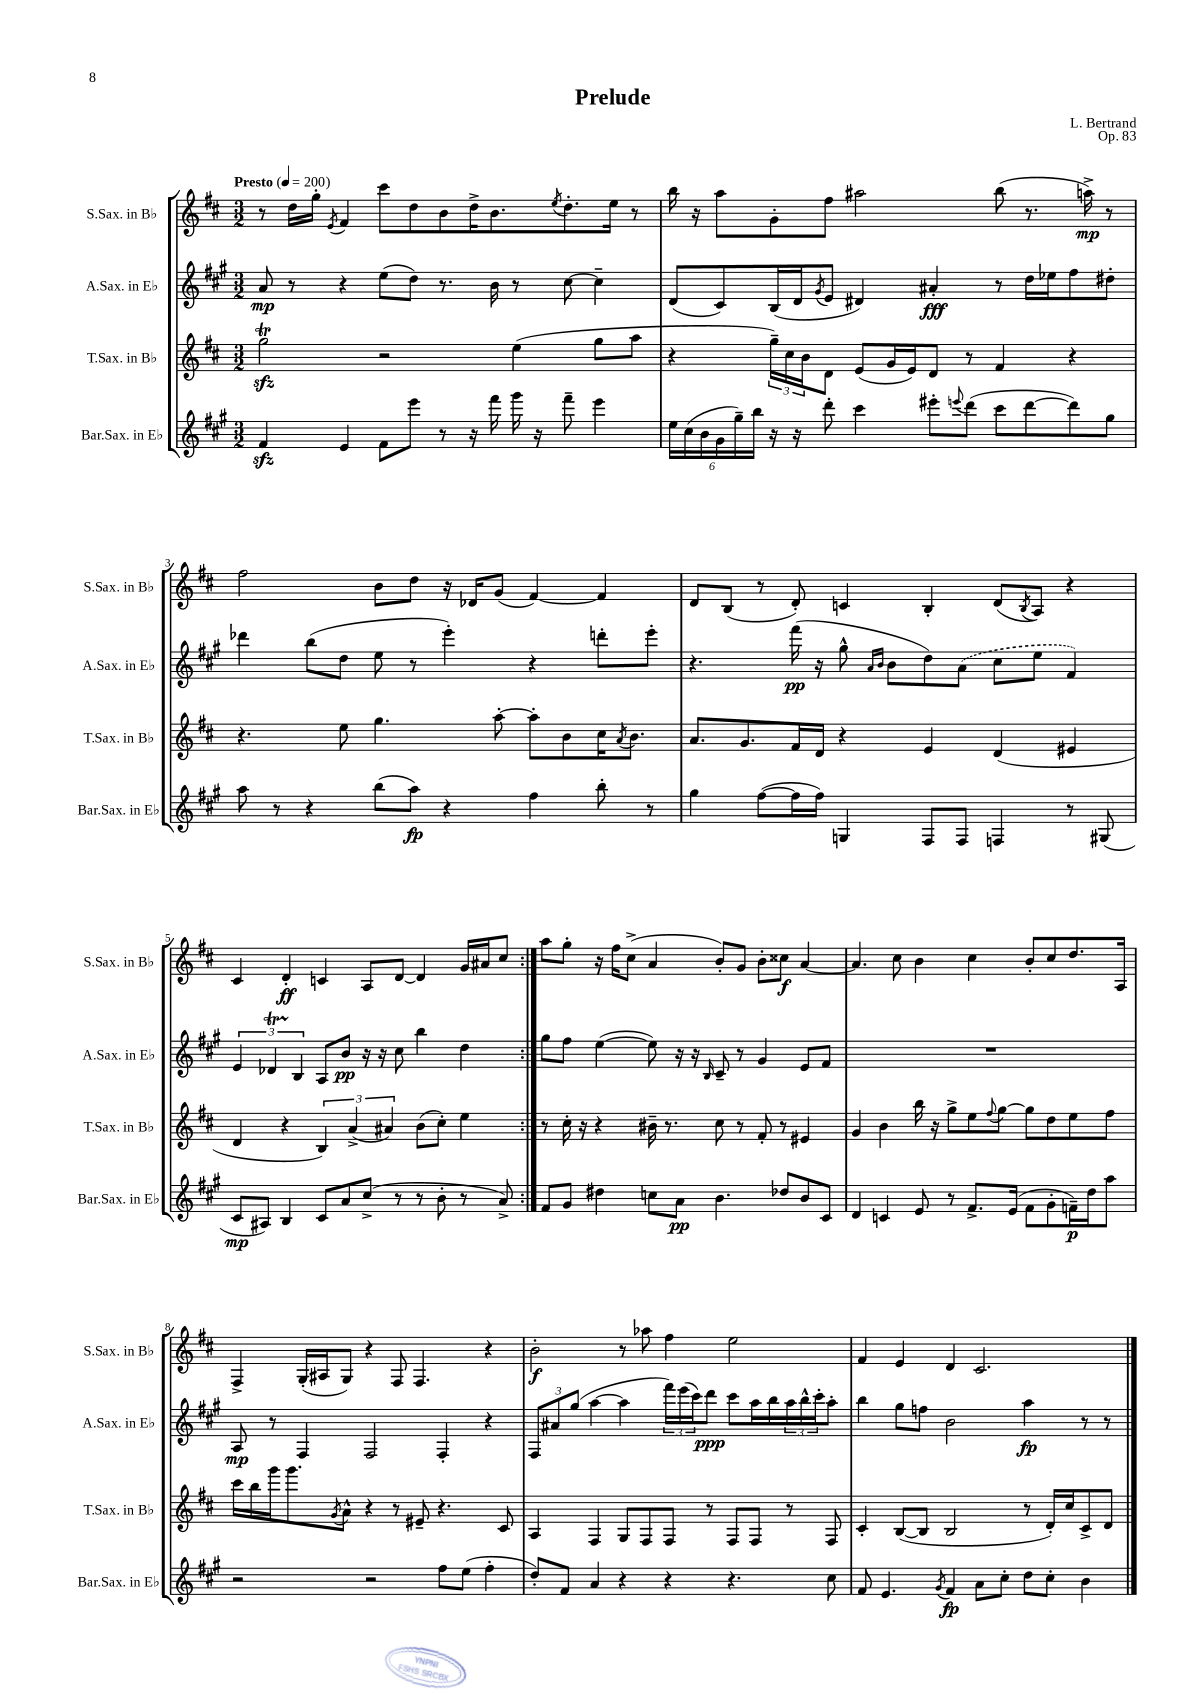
\header { title = "Prelude" composer = "L. Bertrand" opus = "Op. 83" }
<<
\new StaffGroup <<
\new Staff = "s0" \with { instrumentName = "S.Sax. in Bb" shortInstrumentName = "S.Sax. in Bb" } {
    \clef treble \key d \major \numericTimeSignature \time 3/2 \tempo "Presto" 4 = 200
    \repeat volta 2 { r8 d''16 g''16-. \acciaccatura { e'8 } fis'4 cis'''8 d''8 b'8 d''16-> b'8. \acciaccatura { e''8 } d''8.-. e''16 r8 |
    b''16 r16 a''8 g'8-. fis''8 ais''2 b''8( r8. a''16->\mp) r8 |
    fis''2 b'8 d''8 r16 des'16 g'8( fis'4~) fis'4 |
    d'8 b8( r8 d'8-.) c'4 b4-. d'8( \acciaccatura { b8 } a8) r4 |
    cis'4 d'4-.\ff c'4 a8 d'8~ d'4 g'16 ais'16 cis''8 | }
    a''8 g''8-. r16 fis''16 cis''8->( a'4 b'8-.) g'8 b'8-. cisis''8\f a'4~ |
    a'4. cis''8 b'4 cis''4 b'8-. cis''8 d''8. a16 |
    fis4-> g16-.( ais16 g8) r4 fis8 fis4. r4 |
    b'2-.\f r8 aes''8 fis''4 e''2 |
    fis'4 e'4 d'4 cis'2. \bar "|." |
}
\new Staff = "s1" \with { instrumentName = "A.Sax. in Eb" shortInstrumentName = "A.Sax. in Eb" } {
    \clef treble \key a \major \numericTimeSignature \time 3/2
    \repeat volta 2 { a'8\mp r8 r4 e''8( d''8) r8. b'16 r8 cis''8~ cis''4-- |
    d'8( cis'8) b16( d'16 \acciaccatura { gis'8 } e'8 dis'4) ais'4-.\fff r8 d''16 ees''16 fis''8 dis''8-. |
    des'''4 b''8( d''8 e''8 r8 e'''4-.) r4 d'''8-. e'''8-. |
    r4. fis'''16\pp( r16 gis''8-^ \grace { a'16 b'16 } b'8 d''8) \once \slurDashed a'8( cis''8 e''8 fis'4) |
    \tuplet 3/2 { e'4 des'4\startTrillSpan b4\stopTrillSpan } a8 b'8\pp r16 r16 cis''8 b''4 d''4 | }
    gis''8 fis''8 e''4~( e''8) r16 r16 \grace { b16 } cis'8-- r8 gis'4 e'8 fis'8 |
    R1. |
    a8\mp r8 fis4 fis2 fis4-. r4 |
    \tuplet 3/2 { fis8 ais'8 gis''8( } a''4~ a''4 \tuplet 3/2 { fis'''16) e'''16( cis'''16) } d'''8\ppp cis'''8 a''16 b''16 \tuplet 3/2 { a''16 b''16-^ cis'''16-. } a''8-. |
    b''4 gis''8 f''8 b'2 a''4\fp r8 r8 \bar "|." |
}
\new Staff = "s2" \with { instrumentName = "T.Sax. in Bb" shortInstrumentName = "T.Sax. in Bb" } {
    \clef treble \key d \major \numericTimeSignature \time 3/2
    \repeat volta 2 { g''2\trill\sfz r2 e''4( g''8 a''8 |
    r4 \tuplet 3/2 { g''16--) cis''16 b'16 } d'8 e'8( g'16 e'16) d'8 r8 fis'4 r4 |
    r4. e''8 g''4. a''8~-. a''8-. b'8 cis''16 \acciaccatura { a'8 } b'8. |
    a'8. g'8. fis'16 d'16 r4 e'4 d'4( eis'4 |
    d'4 r4 \tuplet 3/2 { b4) a'4->( ais'4) } b'8( cis''8-.) e''4 | }
    r8 cis''16-. r16 r4 bis'16-- r8. cis''8 r8 fis'8-. r8 eis'4 |
    g'4 b'4 b''16 r16 g''8-> e''8 \appoggiatura { fis''8 } g''8~ g''8 d''8 e''8 fis''8 |
    cis'''16 b''16 g'''16 g'''8. \acciaccatura { g'8 } a'8-^ r4 r8 eis'8-- r4. cis'8 |
    a4 fis4 g8 fis8 fis8 r8 fis8 fis8 r8 fis8 |
    cis'4-. b8~( b8 b2 r8 d'16-.) cis''16 cis'8-> d'8 \bar "|." |
}
\new Staff = "s3" \with { instrumentName = "Bar.Sax. in Eb" shortInstrumentName = "Bar.Sax. in Eb" } {
    \clef treble \key a \major \numericTimeSignature \time 3/2
    \repeat volta 2 { fis'4\sfz e'4 fis'8 e'''8 r8 r16 fis'''16 gis'''16 r16 fis'''8-- e'''4 |
    \tuplet 6/4 { e''16 cis''16( b'16 gis'16 gis''16--) b''16 } r16 r16 d'''8-. cis'''4 eis'''8-. \appoggiatura { e'''8 } d'''8( cis'''8 d'''8~ d'''8) gis''8 |
    a''8 r8 r4 b''8( a''8\fp) r4 fis''4 b''8-. r8 |
    gis''4 fis''8~( fis''16 fis''16) g4 fis8 fis8 f4 r8 gis8( |
    cis'8\mp ais8) b4 cis'8 a'8 cis''8->( r8 r8 b'8-. r8 a'8->) | }
    fis'8 gis'8 dis''4 c''8 a'8\pp b'4. des''8 b'8 cis'8 |
    d'4 c'4 e'8 r8 fis'8.-> e'16( fis'8 gis'8-. f'16--\p) d''16 a''8 |
    r2 r2 fis''8 e''8( fis''4-. |
    d''8-.) fis'8 a'4 r4 r4 r4. cis''8 |
    fis'8 e'4. \acciaccatura { gis'8 } fis'4\fp a'8 cis''8-. d''8 cis''8-. b'4 \bar "|." |
}
>>
>>
